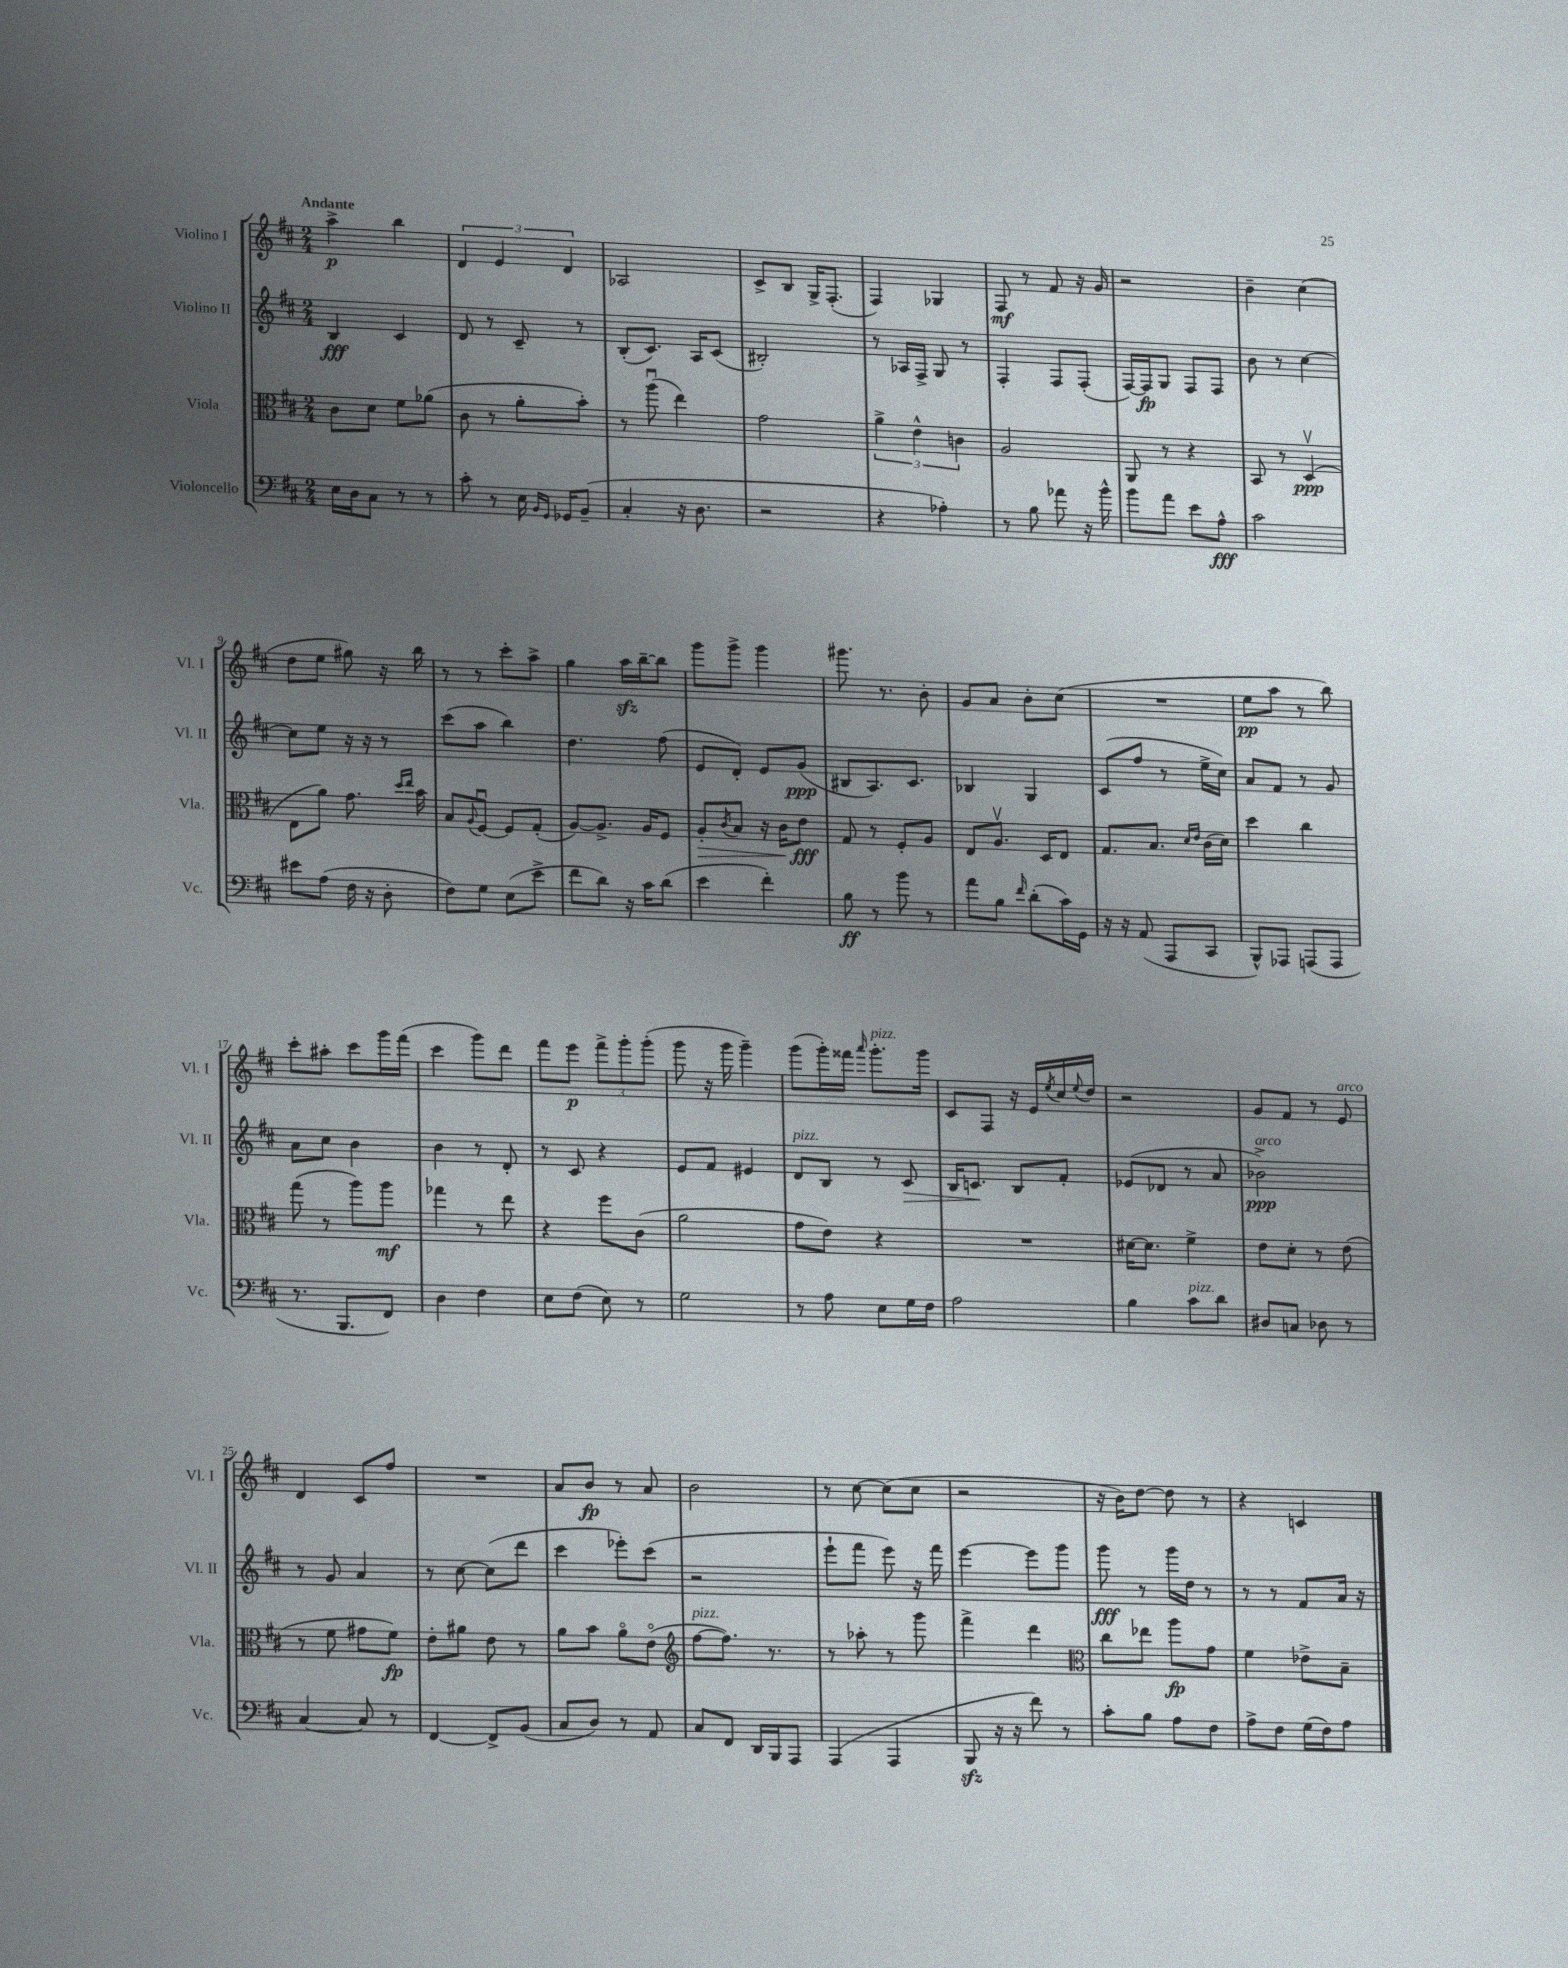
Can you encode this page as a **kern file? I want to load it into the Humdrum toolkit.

**kern	**dynam	**kern	**dynam	**kern	**dynam	**kern	**dynam
*part4	*part4	*part3	*part3	*part2	*part2	*part1	*part1
*staff4	*staff4	*staff3	*staff3	*staff2	*staff2	*staff1	*staff1
*I"Violoncello	*	*I"Viola	*	*I"Violino II	*	*I"Violino I	*
*I'Vc.	*	*I'Vla.	*	*I'Vl. II	*	*I'Vl. I	*
*clefF4	*	*clefC3	*	*clefG2	*	*clefG2	*
*k[f#c#]	*	*k[f#c#]	*	*k[f#c#]	*	*k[f#c#]	*
*M2/4	*	*M2/4	*	*M2/4	*	*M2/4	*
=1	=1	=1	=1	=1	=1	=1	=1
!	!	!	!	!	!	!LO:TX:a:B:t=Andante	!
16E\LL	.	8c#\L	.	4B/	fff	4aa^\	p
16D\J	.	.	.	.	.	.	.
8C#\J	.	8d\J	.	.	.	.	.
8r	.	8f#\L	.	4c#/	.	4bb\	.
8r	.	(8a-X\J	.	.	.	.	.
=2	=2	=2	=2	=2	=2	=2	=2
8c#'\	.	8c#\	.	8d/	.	6d/	.
8r	.	8r	.	8r	.	.	.
.	.	.	.	.	.	6e/	.
16E\	.	8a'\L	.	8c#~/	.	.	.
16qqBB/LL	.	.	.	.	.	.	.
16qqGG/JJ	.	.	.	.	.	.	.
16GG-X/KL	.	.	.	.	.	.	.
.	.	.	.	.	.	6d/	.
(8BB~/J	.	8b'\J)	.	8r	.	.	.
=3	=3	=3	=3	=3	=3	=3	=3
4C#'/	.	8r	.	(8B'/L	.	2A-X/	.
.	.	(8aau\	.	8.c#/J)	.	.	.
16r	.	4ee\)	.	.	.	.	.
8.D\	.	.	.	16A/KL	.	.	.
.	.	.	.	(8c#/J	.	.	.
=4	=4	=4	=4	=4	=4	=4	=4
2r	.	2g\	.	2B#X'/)	.	8c#^/L	.
.	.	.	.	.	.	8B/J	.
.	.	.	.	.	.	16G^/KL	.
.	.	.	.	.	.	(8.F#'/J	.
=5	=5	=5	=5	=5	=5	=5	=5
4r	.	6a^\	.	8r	.	4F#/)	.
.	.	.	.	16A-X/LL	.	.	.
.	.	6e^^\	.	.	.	.	.
.	.	.	.	16F#^/JJ	.	.	.
4A-X'\)	.	.	.	8G/	.	4G-X/	.
.	.	6cn\	.	.	.	.	.
.	.	.	.	8r	.	.	.
=6	=6	=6	=6	=6	=6	=6	=6
8r	.	2A/	.	4F#'/	.	8F#/	mf
8B\	.	.	.	.	.	8r	.
8a-X\	.	.	.	8F#/L	.	8f#/	.
16r	.	.	.	(8F#'/J	.	16r	.
16b^^\	.	.	.	.	.	16g/	.
=7	=7	=7	=7	=7	=7	=7	=7
8b\L	.	8AA/	.	[16F#/LL)	.	2r	.
.	.	.	.	16F#/J]	fp	.	.
8a\J	.	8r	.	8G/J	.	.	.
8e\L	.	4r	.	8F#/L	.	.	.
8A^^\J	fff	.	.	8F#/J	.	.	.
=8	=8	=8	=8	=8	=8	=8	=8
2c#\	.	8BB/	.	8b\	.	4b~\	.
.	.	8r	.	8r	.	.	.
.	.	(4Dv/	ppp	[4cc#\	.	(4cc#\	.
!!LO:LB:g=z
=9	=9	=9	=9	=9	=9	=9	=9
8e#X\L	.	8E\L	.	8cc#\L]	.	8dd\L	.
(8A\J	.	8a\J)	.	8ee\J	.	8ee\J	.
16F#\	.	8.g\	.	16r	.	8gg#X\)	.
16r	.	.	.	16r	.	.	.
8D'\	.	.	.	8r	.	16r	.
.	.	16qqdd/LL	.	.	.	.	.
.	.	16qqee/JJ	.	.	.	.	.
.	.	16b\	.	.	.	16bb\	.
=10	=10	=10	=10	=10	=10	=10	=10
8F#\L)	.	8B/L	.	(8ccc#\L	.	8r	.
.	.	8qqA/	.	.	.	.	.
8G\J	.	[8F#u/J	.	8aa\J	.	8r	.
(8E\L	.	8F#/L]	.	4bb\)	.	8ccc#'\L	.
8e^\J	.	(8G'/J	.	.	.	8aa^\J	.
=11	=11	=11	=11	=11	=11	=11	=11
8f#\L	.	[8A/L)	.	4.dd\	.	4gg\	.
8d\J)	.	8.A^/J]	.	.	.	.	.
16r	.	.	.	.	.	16aazz\LL	.
16c#\KL	.	16A/KL	.	.	.	[16bb~\J	.
(8d\J	.	8F#/J	.	(8ff#\	.	8bb\J]	.
=12	=12	=12	=12	=12	=12	=12	=12
!	!	!	!LO:HP:b	!	!	!	!
4e\	.	8A'/L	>	8e/L	.	8ggg\L	.
.	.	8qc#/	.	.	.	.	.
.	.	8B/J	.	8d'/J)	.	8ggg^\J	.
4f#'\)	.	16r	.	8e/L	.	4ggg\	.
.	.	16c#\KL	.	.	.	.	.
.	.	8e\J	fff	(8g/J	ppp	.	.
.	.	.	]	.	.	.	.
=13	=13	=13	=13	=13	=13	=13	=13
8B\	ff	8G/	.	8B#X/L	.	8.ggg#X\	.
8r	.	8r	.	8.A/)	.	.	.
.	.	.	.	.	.	8.r	.
8b\	.	8F#'/L	.	.	.	.	.
.	.	.	.	8.c#/J	.	.	.
8r	.	8A/J	.	.	.	8b'\	.
=14	=14	=14	=14	=14	=14	=14	=14
8a\L	.	8E/L	.	4B-X/	.	8g/L	.
8B\J	.	8.Av/J	.	.	.	8a/J	.
16qqf#/	.	.	.	.	.	.	.
(8d'\L	.	.	.	4G/	.	8b'\L	.
.	.	16D/KL	.	.	.	.	.
16c#\L)	.	8E/J	.	.	.	(8cc#\J	.
16GG\JJ	.	.	.	.	.	.	.
=15	=15	=15	=15	=15	=15	=15	=15
16r	.	8.G/L	.	(8c#/L	.	2r	.
16r	.	.	.	.	.	.	.
(8AA/	.	.	.	8ff#/J	.	.	.
.	.	8.B/J	.	.	.	.	.
8AAA/L	.	.	.	8r	.	.	.
.	.	16qqd/LL	.	.	.	.	.
.	.	16qqe/JJ	.	.	.	.	.
8CC#/J	.	(16c#\LL	.	16ee^\LL	.	.	.
.	.	16d\JJ)	.	16cc#\JJ)	.	.	.
=16	=16	=16	=16	=16	=16	=16	=16
8BBB^^/L)	.	4dd\	.	8a/L	.	8ee\L	pp
8AAA-X/J	.	.	.	8f#/J	.	8aa\J	.
(8AAAn/L	.	4cc#\	.	8r	.	8r	.
8AAA/J	.	.	.	8g/	.	8bb\)	.
!!LO:LB:g=z
=17	=17	=17	=17	=17	=17	=17	=17
8.r	.	(8gg\	.	8a\L	.	8ccc#'\L	.
.	.	8r	.	8cc#\J	.	8aa#X'\J	.
8.BBB/L	.	.	.	.	.	.	.
.	.	8aa\L)	.	4b\	.	8ccc#\L	.
8FF#/J)	.	8aa\J	mf	.	.	16ggg\L	.
.	.	.	.	.	.	(16fff#\JJ	.
=18	=18	=18	=18	=18	=18	=18	=18
4D\	.	4gg-X\	.	4b\	.	4ccc#\	.
4F#\	.	8r	.	8r	.	8ggg\L)	.
.	.	8ee\	.	8d'/	.	8ddd\J	.
=19	=19	=19	=19	=19	=19	=19	=19
8E\L	.	4r	.	8r	.	8fff#\L	.
(8F#\J	.	.	.	8c#/	.	8eee\J	p
8E\)	.	8ff#\L	.	4r	.	12fff#^\L	.
.	.	.	.	.	.	12ggg'\	.
8r	.	(8c#\J	.	.	.	.	.
.	.	.	.	.	.	(12ggg'\J	.
=20	=20	=20	=20	=20	=20	=20	=20
2G\	.	2a\	.	8e/L	.	8ggg\	.
.	.	.	.	8f#/J	.	16r	.
.	.	.	.	.	.	16ggg\	.
.	.	.	.	4e#X/	.	4ggg~\)	.
=21	=21	=21	=21	=21	=21	=21	=21
!	!	!	!	!LO:TX:a:i:t=pizz.	!	!	!
8r	.	8g\L	.	8d/L	.	(8ggg\L	.
8A\	.	8e\J)	.	8B/J	.	16ggg'\L)	.
.	.	.	.	.	.	16fff##X\JJ	.
.	.	.	.	.	.	16qqaaa/	.
!	!	!	!	!	!	!LO:TX:a:i:t=pizz.	!
8E\L	.	4r	.	8r	.	8.ggg'\L	.
!	!	!	!	!	!LO:HP:b	!	!
16G\L	.	.	.	8c#/	>	.	.
16F#\JJ	.	.	.	.	.	16ggg\Jk	.
=22	=22	=22	=22	=22	=22	=22	=22
2A\	.	2r	.	16B/KL	.	8c#/L	.
.	.	.	.	8.cn/J	.	.	.
.	.	.	.	.	.	8F#/J	.
.	.	.	.	8B/L	]	16r	.
.	.	.	.	.	.	16e/LL	.
.	.	.	.	.	.	8qee/	.
.	.	.	.	8f#'/J	.	16cc#/	.
.	.	.	.	.	.	8qqee/	.
.	.	.	.	.	.	16dd/JJ	.
=23	=23	=23	=23	=23	=23	=23	=23
4B\	.	[16d#X\KL	.	(8e-X/L	.	2r	.
.	.	8.d#\J]	.	.	.	.	.
.	.	.	.	8d-X/J	.	.	.
!LO:TX:a:i:t=pizz.	!	!	!	!	!	!	!
8c#\L	.	4f#^\	.	8r	.	.	.
8d\J	.	.	.	8a/	.	.	.
=24	=24	=24	=24	=24	=24	=24	=24
!	!	!	!	!LO:TX:a:i:t=arco	!	!	!
8D#X/L	.	8e\L	.	2b-X^\)	ppp	8g/L	.
8Cn/J	.	8d'\J	.	.	.	8f#/J	.
8D-X\	.	8r	.	.	.	8r	.
!	!	!	!	!	!	!LO:TX:a:i:t=arco	!
8r	.	(8e\	.	.	.	8e/	.
!!LO:LB:g=z
=25	=25	=25	=25	=25	=25	=25	=25
[4C#/	.	8r	.	8r	.	4d/	.
.	.	8f#\	.	8g/	.	.	.
8C#/]	.	8g#X\L	.	4a/	.	8c#/L	.
8r	.	8f#\J)	fp	.	.	8ff#/J	.
=26	=26	=26	=26	=26	=26	=26	=26
[4FF#/	.	8e'\L	.	8r	.	2r	.
.	.	8a#X\J	.	[8cc#\	.	.	.
8FF#^/L]	.	8e\	.	(8cc#\L]	.	.	.
(8BB/J	.	8r	.	8ddd\J	.	.	.
=27	=27	=27	=27	=27	=27	=27	=27
8C#/L	.	8a\L	.	4ccc#\	.	8a/L	.
8D/J)	.	8b\J	.	.	.	8b/J	fp
8r	.	8a\L	.	8eee-X'\L)	.	8r	.
8AA/	.	(8e\J	.	(8ccc#\J	.	8a/	.
=28	=28	=28	=28	=28	=28	=28	=28
*	*	*clefG2	*	*	*	*	*
!	!	!LO:TX:a:i:t=pizz.	!	!	!	!	!
8C#/L	.	[8ff#\L	.	2r	.	2b\	.
8FF#/J	.	8.ff#\J])	.	.	.	.	.
16DD/LL	.	.	.	.	.	.	.
16BBB/J	.	8.r	.	.	.	.	.
8AAA/J	.	.	.	.	.	.	.
=29	=29	=29	=29	=29	=29	=29	=29
(4AAA/	.	8r	.	8eee`\L	.	8r	.
.	.	8aa-X'\	.	8fff#\J	.	[8cc#\	.
4AAA/	.	8r	.	8eee\)	.	(8cc#\L]	.
.	.	8ggg\	.	16r	.	8cc#\J	.
.	.	.	.	16fff#\	.	.	.
=30	=30	=30	=30	=30	=30	=30	=30
8BBBzz/	.	4fff#^\	.	[4eee\	.	2r	.
16r	.	.	.	.	.	.	.
16r	.	.	.	.	.	.	.
8f#\)	.	4ddd\	.	8eee\L]	.	.	.
8r	.	.	.	8ggg\J	.	.	.
=31	=31	=31	=31	=31	=31	=31	=31
*	*	*clefC3	*	*	*	*	*
8c#'\L	.	8cc#\L	.	8ggg\	fff	16r	.
.	.	.	.	.	.	16b\KL)	.
8B\J	.	8ee-X\J	.	8r	.	[8dd\J	.
8A\L	.	8aa\L	fp	16ggg\LL	.	8dd\]	.
.	.	.	.	16dd\JJ	.	.	.
8F#\J	.	8g\J	.	8r	.	8r	.
=32	=32	=32	=32	=32	=32	=32	=32
8A^\L	.	4f#\	.	8r	.	4r	.
8F#\J	.	.	.	8r	.	.	.
(16G\LL	.	8e-X^\L	.	8f#/L	.	4cn/	.
16F#\J)	.	.	.	.	.	.	.
8A\J	.	8B~\J	.	16a/Jk	.	.	.
.	.	.	.	16r	.	.	.
==	==	==	==	==	==	==	==
*-	*-	*-	*-	*-	*-	*-	*-
